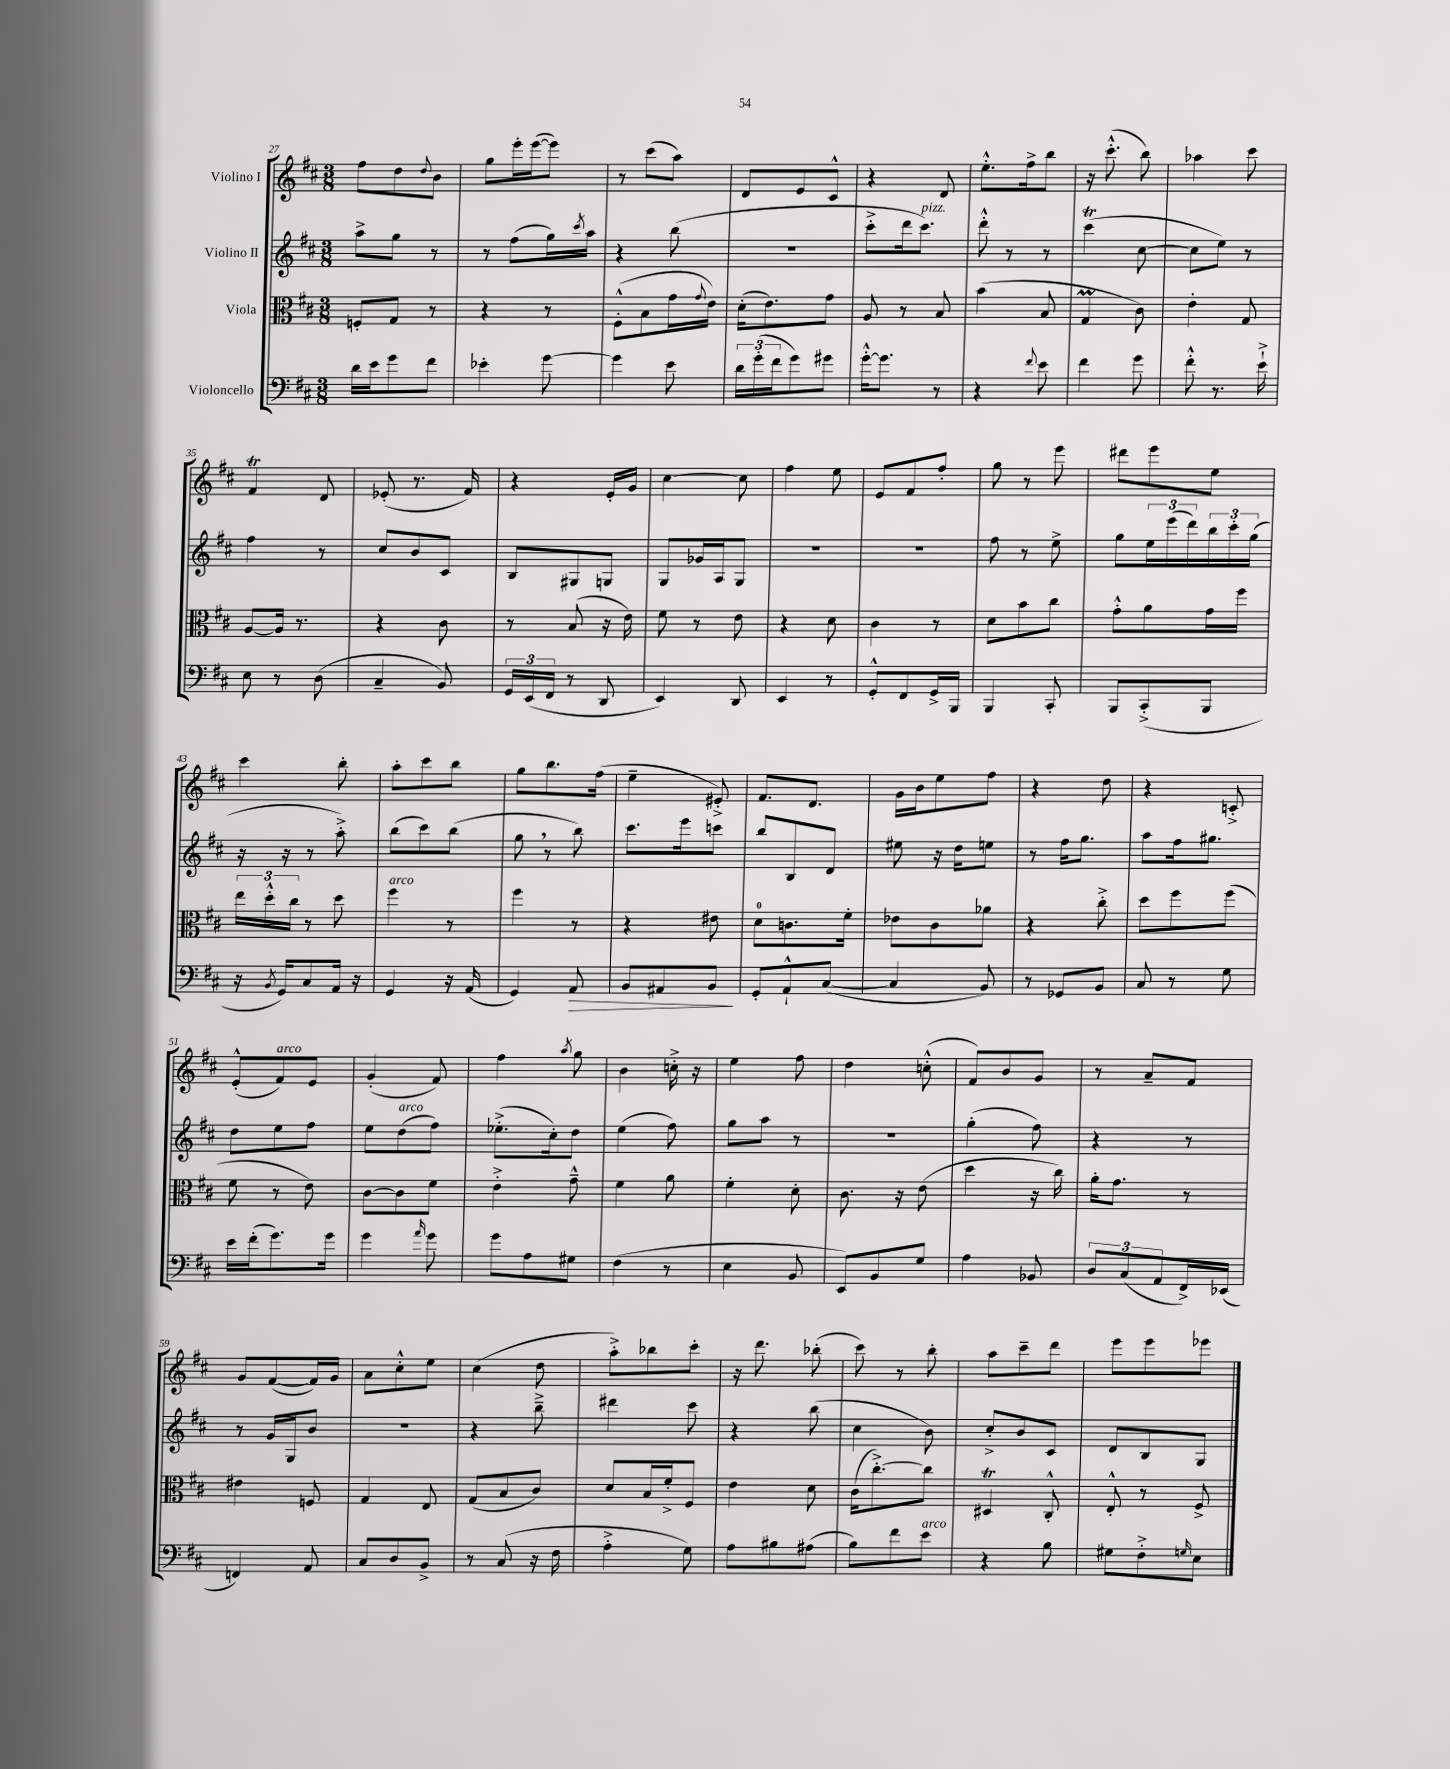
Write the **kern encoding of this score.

**kern	**kern	**kern	**kern
*staff4	*staff3	*staff2	*staff1
*clefF4	*clefC3	*clefG2	*clefG2
*k[f#c#]	*k[f#c#]	*k[f#c#]	*k[f#c#]
*M3/8	*M3/8	*M3/8	*M3/8
16d\LL	8F'/L	8aa^\L	8ff#\L
16e\J	.	.	.
8g\	8G/J	8gg\J	8dd\
.	.	.	8qqdd/
8f#\J	8r	8r	8b\J
=	=	=	=
4e-'\	4r	8r	8gg\L
.	.	(8ff#\L	16eee'\L
.	.	.	([16eee\J
[8g\	8r	16gg\L)	8eee\]J)
.	.	8qccc#/	.
.	.	16aa\JJ	.
=	=	=	=
4g\]	(8F#'^^\L	4r	8r
.	8B\	.	(8ccc#\L
8e\	16g\L	(8bb\	8aa\J)
.	8qqg/	.	.
.	16e\JJ)	.	.
=	=	=	=
24d\LL	(16d'\LK	4.r	8d/L
(24g'\	.	.	.
.	8.e\)	.	.
24f#\J	.	.	.
8g\)	.	.	8e/
8g#\J	8g\J	.	8c#^^/J
=	=	=	=
[16g'^^\LK	8A/	8ccc#'^\L	4r
8.g\]J	.	.	.
.	8r	16ddd\k	.
.	.	8.ccc#\J)	.
8r	8B/	.	8d/
=	=	=	=
4r	(4b\	8ddd'^^\	8.ee'^^\L
.	.	8r	.
.	.	.	16ff#^\k
8qqf#/	.	.	.
8e\	8B/	8r	8bb\J
=	=	=	=
4f#\	4G/	(4ccc#\	16r
.	.	.	(8.ccc#'^^\
8g\	8c#\)	[8cc#\	8bb\)
=	=	=	=
8f#'^^\	4e'\	8cc#\]L	4aa-\
8.r	.	8ee\J)	.
.	8G/	8r	8ccc#\
16e`^\	.	.	.
=	=	=	=
8E\	[8A/L	4ff#\	4f#/
8r	16A/]Jk	.	.
.	8.r	.	.
(8D\	.	8r	8d/
=	=	=	=
4C#~/	4r	8cc#/L	(8e-'/
.	.	8b/	8.r
8BB/)	8c#\	8c#/J	.
.	.	.	16f#/)
=	=	=	=
24GG/LL	8r	8B/L	4r
(24EE/	.	.	.
24FF#/JJ	.	.	.
8r	(8B/	8G#/	.
8DD/	16r	8G/J	16e'/LL
.	16e\)	.	16g/JJ
=	=	=	=
4EE/)	8f#\	8G/L	[4cc#\
.	8r	16g-/L	.
.	.	16A/J	.
8DD/	8e\	8G/J	8cc#\]
=	=	=	=
4EE/	4r	4.r	4ff#\
8r	8d\	.	8ee\
=	=	=	=
8GG'^^/L	4c#\	4.r	8e/L
8FF#/	.	.	8f#/
16GG^/L	8r	.	8ff#'/J
16BBB/JJ	.	.	.
=	=	=	=
4BBB/	8d\L	8ff#\	8gg\
.	8b\	8r	8r
8CC#'/	8cc#\J	8ee^\	8eee\
=	=	=	=
8BBB/L	8g'^^\L	8gg\L	8ddd#\L
(8CC#'^/	8a\	24ee\L	8eee\
.	.	(24eee\	.
.	.	24ddd\)	.
8BBB/J	16g\L	24bb\	8ee\J
.	.	24ccc#'\	.
.	16ff#\JJ	.	.
.	.	(24gg\JJ	.
=	=	=	=
16r	24ee\LL	16r	4ccc#\
.	24dd'^^\	.	.
8qBB/	.	.	.
16GG/LK)	.	16r	.
.	24cc#\JJ	.	.
8C#/	8r	8r	.
16AA/Jk	8dd\	8aa'^\)	8bb'\
16r	.	.	.
=	=	=	=
4GG/	4ff#\	(8bb\L	8aa'\L
.	.	8ccc#\)	8ccc#\
16r	8r	(8bb\J	8bb\J
(16AA/	.	.	.
=	=	=	=
4GG/)	4ff#\	8gg\	8gg\L
.	.	8r	8.bb\
8AA/	8r	8bb\)	.
.	.	.	(16ff#\Jk
=	=	=	=
8BB/L	4r	8.ccc#\L	4ee~\
8AA#/	.	.	.
.	.	16eee\k	.
8BB/J	8e#\	8ccc\J	8e#'^/)
=	=	=	=
8GG'/L	8d\L	8bb/L	8.f#/L
8AA`^^/	8.c\	8B/	.
.	.	.	8.d/J
([8C#/J	.	8d/J	.
.	16f#'\Jk	.	.
=	=	=	=
4C#/]	8e-\L	8ee#\	16g\LL
.	.	.	16b\J
.	8c#\	16r	8ee\
.	.	16dd\LK	.
8BB/)	8a-\J	8ee\J	8ff#\J
=	=	=	=
8r	4r	8r	4r
8GG-/L	.	16ff#\LK	.
.	.	8.gg\J	.
8BB/J	8cc#'^\	.	8dd\
=	=	=	=
8C#/	8dd\L	8aa\L	4r
8r	8ff#\	16ff#\k	.
.	.	8.gg#\J	.
8G\	(8ff#\J	.	8c'^/
=	=	=	=
16e\LL	8f#\	8dd\L	(8e'^^/L
(16f#'\J	.	.	.
8.g\)	8r	8ee\	8f#/)
.	8e\)	8ff#\J	8e/J
16g\Jk	.	.	.
=	=	=	=
4g\	[8c#\L	8ee\L	(4g'/
.	8c#\]	(8dd\	.
16qqa/	.	.	.
8g\	8f#\J	8ff#\J)	8f#/)
=	=	=	=
8g\L	4e'^\	(8.ee-'^\L	4ff#\
8A\	.	.	.
.	.	16cc#'\k)	.
.	.	.	8qaa/
8G#\J	8g~^^\	8dd\J	8gg\
=	=	=	=
(4F#\	4f#\	(4ee\	4b\
8r	8a\	8ff#\)	16cc'^\
.	.	.	16r
=	=	=	=
4E\	4f#'\	8gg\L	4ee\
.	.	8aa\J	.
8BB/	8d'\	8r	8ff#\
=	=	=	=
8EE/L)	8.c#\	4.r	4dd\
8BB/	.	.	.
.	16r	.	.
8G/J	(8e\	.	(8cc'^^\
=	=	=	=
4A\	4dd\	(4gg'\	8f#/L)
.	.	.	8b/
8BB-/	16r	8ff#\)	8g/J
.	16cc#\)	.	.
=	=	=	=
12D/L	16a'\LK	4r	8r
.	8.g\J	.	.
(12C#/	.	.	.
.	.	.	8a~/L
12AA/	.	.	.
16FF#^/L)	8r	8r	8f#/J
(16EE-/JJ	.	.	.
=	=	=	=
4FF/)	4e#\	8r	8g/L
.	.	16g/LL	([8f#/
.	.	16G/J	.
8AA/	8F/	8b/J	16f#/]L)
.	.	.	16g/JJ
=	=	=	=
8C#/L	4G/	4.r	8a\L
8D/	.	.	8cc#'^^\
8BB^/J	8E/	.	8ee\J
=	=	=	=
8r	(8G/L	4r	(4cc#\
(8C#/	8B/	.	.
16r	8c#/J)	8bb~^\	8dd\
16F#\	.	.	.
=	=	=	=
4A'^\	8d/L	4ddd#\	8aa'^\L)
.	16B/L	.	8bb-\
.	16f#'^/J	.	.
8G\)	8F#/J	8ccc#\	8ccc#'\J
=	=	=	=
8A\L	4e\	4r	16r
.	.	.	8.ddd\
8B#\	.	.	.
(8A#\J	8d\	(8bb\	(8bb-'\
=	=	=	=
8B\L)	(16c#\LK	4cc#\	8ccc#\)
.	[8.cc#'^\)	.	.
8f#\	.	.	8r
8e\J	8cc#\]J	8b\)	8bb'\
=	=	=	=
4r	4D#/	8cc#'^/L	8aa\L
.	.	8b/	8ccc#~\
8B\	8C#'^^/	8c#/J	8ddd\J
=	=	=	=
8G#\L	8E'^^/	8d/L	8eee\L
8F#'^\	8r	8B/	8eee\
16qqG/	.	.	.
8E\J	8F#^/	8G/J	8eee-\J
==	==	==	==
*-	*-	*-	*-
